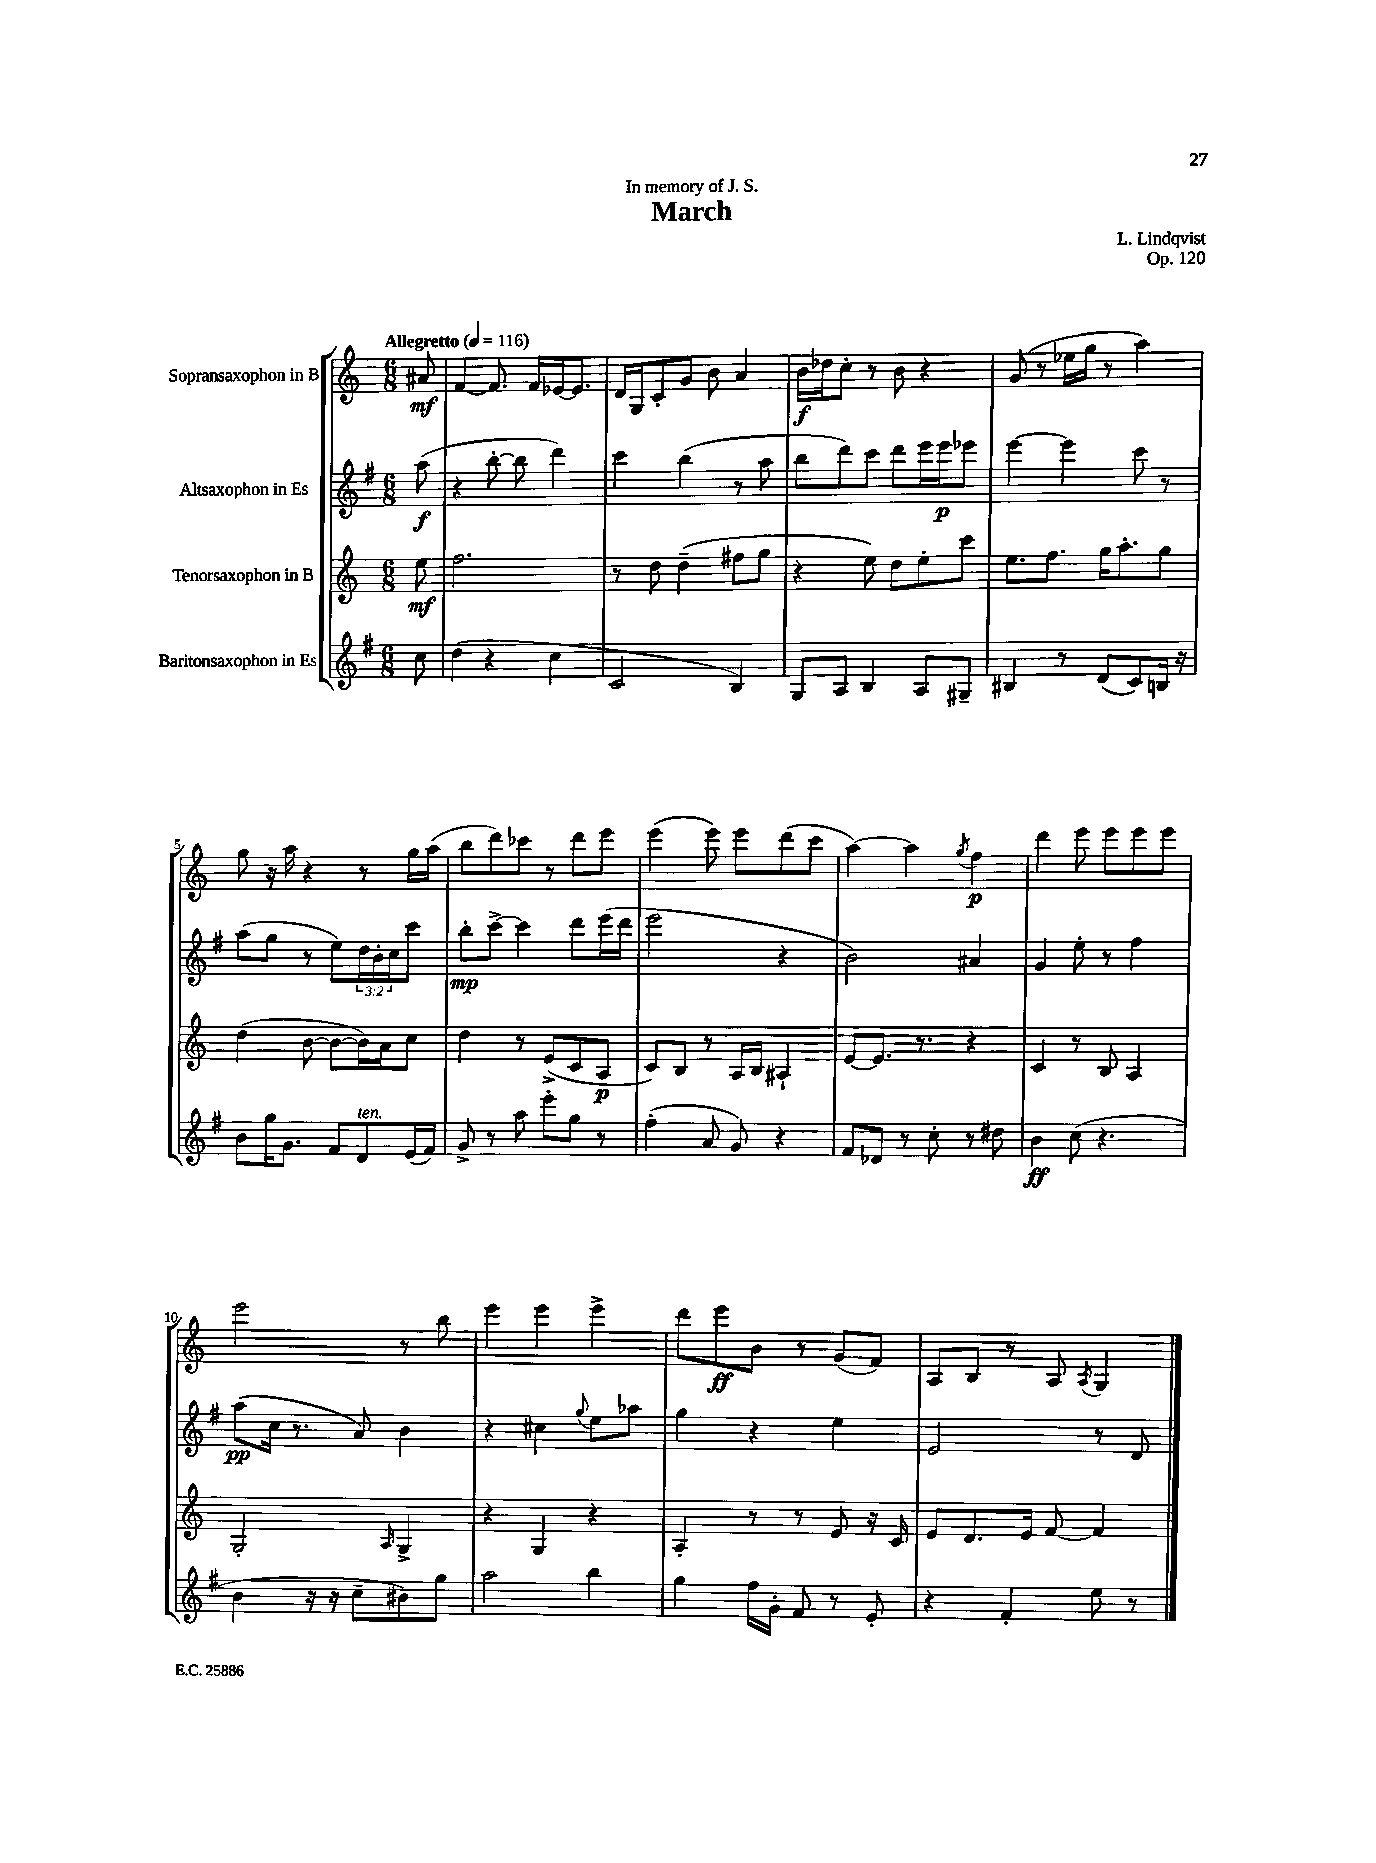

**kern	**kern	**kern	**kern
*staff4	*staff3	*staff2	*staff1
*clefG2	*clefG2	*clefG2	*clefG2
*k[f#]	*k[]	*k[f#]	*k[]
*M6/8	*M6/8	*M6/8	*M6/8
*MM116	*MM116	*MM116	*MM116
8cc	8ee	(8aa	8a#
=	=	=	=
(4dd	2.ff	4r	[4f
4r	.	[8bb'	8.f]
.	.	8bb]	.
.	.	.	16f
4cc	.	4ddd)	[16e-
.	.	.	8.e-]
=	=	=	=
2c	8r	4ccc	16d
.	.	.	16G
.	8dd	.	8c'
.	(4dd~	(4bb	8g
.	.	.	8b
4B)	8ff#	8r	4a
.	8gg	8aa	.
=	=	=	=
8G	4r	8bb	16b
.	.	.	16dd-
8A	.	8ddd)	8cc'
4B	8ee)	8ccc	8r
.	8dd	8ddd	8b
8A	8ee'	16eee	4r
.	.	16eee	.
8G#~	8ccc	8eee-	.
=	=	=	=
4B#	8.ee	[4eee	(8g
.	.	.	8r
.	8.ff	.	.
8r	.	4eee]	16ee-
.	.	.	16gg
(8d	16gg	.	8r
.	8.aa'	.	.
8c)	.	8ccc	4aa)
16B	8gg	8r	.
16r	.	.	.
=	=	=	=
8b	(4dd	(8aa	8gg
16gg	.	8gg	16r
8.g	.	.	16aa
.	[8b	8r	4r
8f#	8b_	8ee)	.
8d	16b])	24dd	8r
.	.	24b'	.
.	16a	.	.
.	.	24cc	.
(16e	8cc	8ccc	16gg
16f#)	.	.	(16aa
=	=	=	=
8g^	4dd	8bb'	8bb
8r	.	[8ccc^	8ddd)
8aa	8r	4ccc]	8ccc-
8eee'	(8e^	.	8r
8gg	8c	8ddd	8ddd
8r	8A	(16eee	8eee
.	.	16ddd	.
=	=	=	=
(4ff#'	8c)	2eee	(4eee
.	8B	.	.
8a	8r	.	8eee)
8g)	16A	.	8eee
.	16B	.	.
4r	4A#`	4r	(8ddd
.	.	.	8ccc
=	=	=	=
8f#	[8e	2b)	[4aa)
8d-	8.e]	.	.
8r	.	.	4aa]
.	8.r	.	.
8cc'	.	.	.
.	.	.	8qgg
8r	4r	4a#	4ff
8dd#	.	.	.
=	=	=	=
4b	4c	4g	4ddd
(8cc	8r	8ee'	8eee
4.r	8B	8r	8eee
.	4A	4ff#	8eee
.	.	.	8eee
=	=	=	=
4b	2G'	(8aa	2eee
.	.	16cc	.
.	.	8.r	.
16r	.	.	.
16r	.	.	.
8cc~	.	8a)	.
.	16qqA	.	.
8b#)	4G^	4b	8r
8gg	.	.	8bb
=	=	=	=
2aa	4r	4r	4eee
.	4G	4cc#	4eee
.	.	8qqgg	.
4bb	4r	8ee	4eee^
.	.	8aa-	.
=	=	=	=
4gg	4A'	4gg	8ddd
.	.	.	8eee
16ff#	8r	4r	8b
16g'	.	.	.
8f#	8r	.	8r
8r	8e	4ee	(8g
8e'	16r	.	8f)
.	16c	.	.
=	=	=	=
4r	8e	2e	8A
.	8.d	.	8B
4f#'	.	.	8r
.	16e	.	.
.	[8f	.	8A
.	.	.	8qA
8ee	4f]	8r	4G
8r	.	8d	.
==	==	==	==
*-	*-	*-	*-
